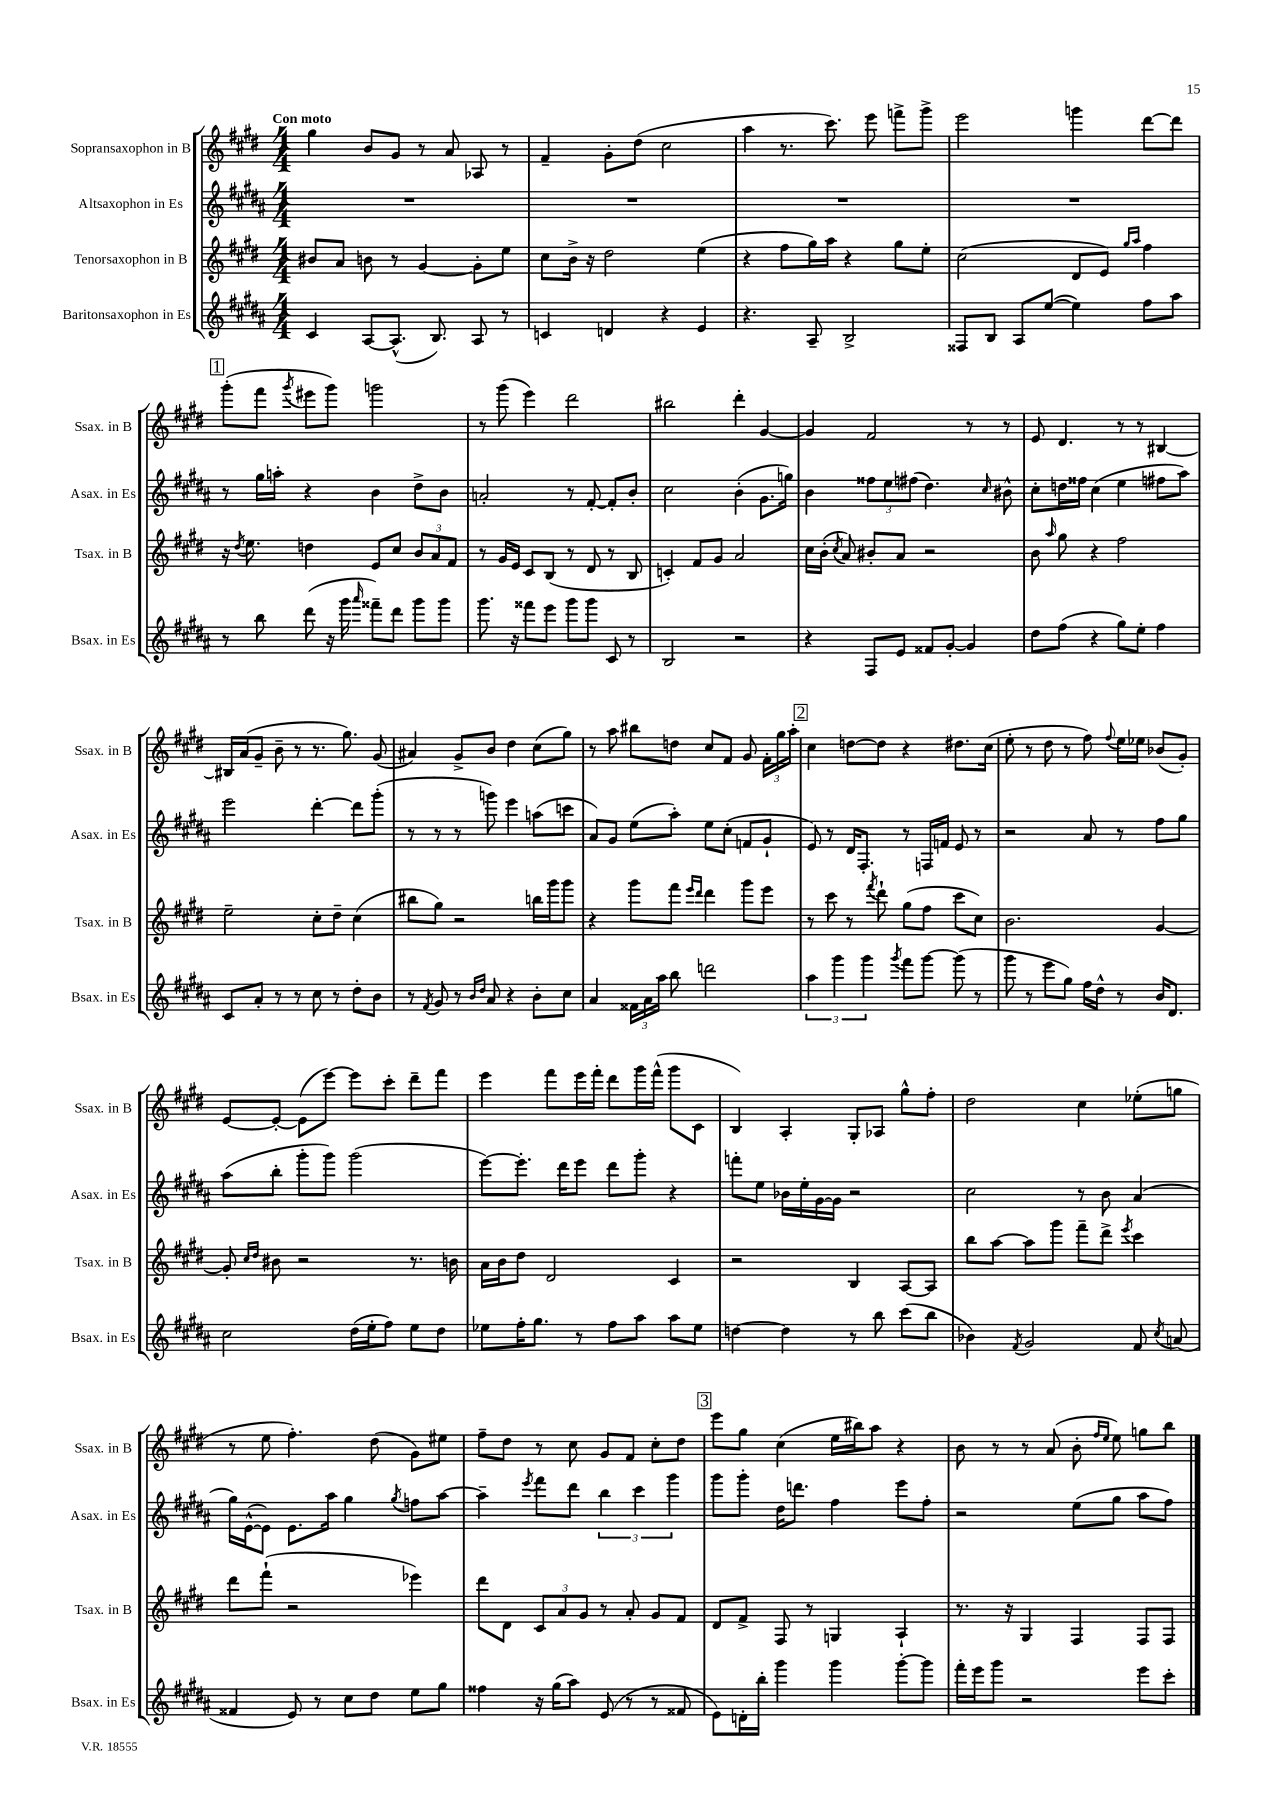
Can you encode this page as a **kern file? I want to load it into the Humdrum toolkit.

**kern	**kern	**kern	**kern
*staff4	*staff3	*staff2	*staff1
*clefG2	*clefG2	*clefG2	*clefG2
*k[f#c#g#d#a#]	*k[f#c#g#d#]	*k[f#c#g#d#a#]	*k[f#c#g#d#]
*M4/4	*M4/4	*M4/4	*M4/4
4c#/	8b#/L	1r	4gg#\
.	8a/J	.	.
[8A#/L	8b\	.	8b/L
(8.A#^^/]J	8r	.	8g#/J
.	[4g#/	.	8r
8.B/)	.	.	.
.	.	.	8a/
8A#/	8g#'\]L	.	8A-/
8r	8ee\J	.	8r
=	=	=	=
4c/	8cc#\L	1r	4f#~/
.	16b^\Jk	.	.
.	16r	.	.
4d/	2dd#\	.	8g#'\L
.	.	.	(8dd#\J
4r	.	.	2cc#\
4e/	(4ee\	.	.
=	=	=	=
4.r	4r	1r	4aa\
.	8ff#\L	.	8.r
8A#~/	16gg#\L)	.	.
.	16aa\JJ	.	8.ccc#\)
2B^/	4r	.	.
.	.	.	8eee\
.	8gg#\L	.	8fff^\L
.	8ee'\J	.	8ggg#^\J
=	=	=	=
8F##/L	(2cc#\	1r	2eee\
8B/J	.	.	.
8A#/L	.	.	.
([8ee/J	.	.	.
4ee\])	8d#/L	.	4ggg\
.	8e/J)	.	.
.	16qqgg#/LL	.	.
.	16qqaa/JJ	.	.
8ff#\L	4ff#\	.	[8ddd#\L
8aa#\J	.	.	8ddd#\]J
=	=	=	=
8r	16r	8r	(8ggg#'\L
.	8qdd#/	.	.
.	8.ee\	.	.
8bb\	.	16gg#\LL	8fff#\J
.	.	16aa'\JJ	.
.	.	.	8qggg#/
(8ddd#\	4dd\	4r	8eee#\L
16r	.	.	8ggg#\J)
16ggg#\	.	.	.
16qqaaa#/	.	.	.
8fff##~\L)	8e/L	4b\	2ggg\
8ddd#\J	8cc#/J	.	.
8ggg#\L	12b/L	8dd#^\L	.
.	12a/	.	.
8ggg#\J	.	8b\J	.
.	12f#/J	.	.
=	=	=	=
8.ggg#\	8r	2a'/	8r
.	16g#/LL	.	(8ggg#\
16r	16e/JJ	.	.
8fff##\L	8c#/L	.	4eee\)
8eee\J	(8B/J	.	.
8ggg#\L	8r	8r	2ddd#\
8ggg#\J	8d#/	[8f#'/	.
8c#/	8r	8f#'/]L	.
8r	8B/	8b'/J	.
=	=	=	=
2B/	4c'/)	2cc#\	2bb#\
.	8f#/L	.	.
.	8g#/J	.	.
2r	2a/	(4b'\	4ddd#'\
.	.	8.g#\L	[4g#/
.	.	16gg\Jk)	.
=	=	=	=
4r	16cc#\LL	4b\	4g#/]
.	(16b'\JJ	.	.
.	8qcc#/	.	.
.	8a/)	.	.
8F#/L	8b#'/L	12ff##\L	2f#/
.	.	12ee\	.
8e/J	8a/J	.	.
.	.	(12ff#\J	.
8f##/L	2r	4.dd#\)	.
[8g#'/J	.	.	.
4g#/]	.	.	8r
.	.	16qqcc#/	.
.	.	8b#^^\	8r
=	=	=	=
8dd#\L	8b\	8cc#'\L	8e/
.	16qqaa/	.	.
(8ff#\J	8gg#\	16dd\L	4.d#/
.	.	16ff##\JJ	.
4r	4r	(4cc#\	.
8gg#\L)	2ff#\	4ee\	8r
8ee'\J	.	.	8r
4ff#\	.	8ff#\L	[4B#/
.	.	8aa#\J)	.
=	=	=	=
8c#/L	2ee~\	2eee\	16B#/]LL
.	.	.	(16a/J
8a#'/J	.	.	8g#~/J
8r	.	.	8b~\
8r	.	.	8r
8cc#\	8cc#'\L	[4ddd#'\	8.r
8r	8dd#~\J	.	.
.	.	.	8.gg#\)
8dd#'\L	(4cc#\	8ddd#\]L	.
8b\J	.	(8ggg#'\J	(8g#/
=	=	=	=
8r	8bb#\L	8r	4a#/)
8qf#/	.	.	.
8g#/	8gg#\J)	8r	.
8r	2r	8r	8g#^/L
16qqb/LL	.	.	.
16qqdd#/JJ	.	.	.
8a#/	.	8ggg\)	8b/J
4r	.	4eee\	4dd#\
8b'\L	16bb\LL	(8aa\L	(8cc#\L
.	16ggg#\J	.	.
8cc#\J	8ggg#\J	8ccc\J	8gg#\J)
=	=	=	=
4a#/	4r	8a#/L)	8r
.	.	8g#/J	8aa\
24f##\LL	8ggg#\L	(8ee\L	8bb#\L
24a#\	.	.	.
24aa#\JJ	.	.	.
8bb\	8fff#\J	8aa#'\J)	8dd\J
.	16qqeee/LL	.	.
.	16qqddd#/JJ	.	.
2ddd\	4ddd#\	8ee\L	8cc#/L
.	.	(8cc#'\J	8f#/J
.	8ggg#\L	8f/L	8g#/
.	8eee\J	8g#`/J	24f#'\LL
.	.	.	24gg#\
.	.	.	24aa'\JJ
=	=	=	=
6aa#\	8r	8e/)	4cc#\
.	8ccc#\	8r	.
6ggg#\	.	.	.
.	8r	16d#/LK	[8dd\L
.	.	8.F#'/J	.
6ggg#\	.	.	.
.	8qfff#/	.	.
.	8ddd#`\	.	8dd\]J
8qggg#/	.	.	.
8fff#\L	(8gg#\L	8r	4r
[8ggg#\J	8ff#\J	16F/LL	.
.	.	16f/JJ	.
(8ggg#\]	8ccc#\L	8e/	8.dd#\L
8r	8cc#\J)	8r	.
.	.	.	(16cc#\Jk
=	=	=	=
8ggg#\	2.b\	2r	8ee'\
8r	.	.	8r
8eee\L	.	.	8dd#\
8gg#\J)	.	.	8r
16ff#\LL	.	8a#/	8ff#\)
16dd#^^\JJ	.	.	.
.	.	.	8qqff#/
8r	.	8r	16ee\LL
.	.	.	16ee-\JJ
16b/LK	[4g#/	8ff#\L	(8b-/L
8.d#/J	.	.	.
.	.	8gg#\J	8g#'/J)
=	=	=	=
2cc#\	8g#'/]	(8aa#\L	[8e/L
.	16qqcc#/LL	.	.
.	16qqdd#/JJ	.	.
.	8b#\	8bb'\J	8e'/_J
.	2r	8ggg#'\L	(8e\]L
.	.	8ggg#\J)	[8eee\J)
(16dd#\LL	.	(2ggg#\	8eee\]L
16ee'\J	.	.	.
8ff#\J)	.	.	8ccc#'\J
8ee\L	8.r	.	8ddd#~\L
8dd#\J	.	.	8fff#\J
.	16b\	.	.
=	=	=	=
8ee-\L	16a\LL	[8eee\L)	4eee\
.	16b\J	.	.
16ff#'\K	8dd#\J	8.eee'\]J	.
8.gg#\J	.	.	.
.	2d#/	.	8fff#\L
.	.	16ddd#\LK	.
8r	.	8eee\J	16eee\L
.	.	.	16fff#'\JJ
8ff#\L	.	8ddd#\L	8ddd#\L
8aa#\J	.	8ggg#'\J	16ggg#\L
.	.	.	(16fff#^^\JJ
8aa#\L	4c#/	4r	8ggg#\L
8ee-\J	.	.	8c#\J
=	=	=	=
[4dd\	2r	8fff'\L	4B/)
.	.	8ee\J	.
4dd\]	.	16b-\LL	4A'/
.	.	16ee'\	.
.	.	[16g#\	.
.	.	16g#\]JJ	.
8r	4B/	2r	8G#'/L
8bb\	.	.	8A-/J
(8ccc#\L	[8A/L	.	8gg#^^\L
8bb\J	8A/]J	.	8ff#'\J
=	=	=	=
4b-\)	8bb\L	2cc#\	2dd#\
.	[8aa\J	.	.
8qf#/	.	.	.
2g#/	8aa\]L	.	.
.	8ggg#\J	.	.
.	8fff#~\L	8r	4cc#\
.	8ddd#^\J	8b\	.
.	8qeee/	.	.
8f#/	4ccc#\	(4a#/	(8ee-'\L
8qcc#/	.	.	.
(8a/	.	.	8gg\J
=	=	=	=
4f##/	8ddd#\L	16gg#\LL)	8r
.	.	([16e^^\J	.
.	(8fff#`\J	8e\]J)	8ee\
8e/)	2r	8.e\L	4.ff#'\)
8r	.	.	.
.	.	16aa#\Jk	.
8cc#\L	.	4gg#\	.
8dd#\J	.	.	(8dd#\
.	.	8qgg#/	.
8ee\L	4eee-\)	8ff\L	8g#\L)
8gg#\J	.	[8aa#\J	8ee#\J
=	=	=	=
4ff##\	8ddd#\L	4aa#~\]	8ff#~\L
.	8d#\J	.	8dd#\J
.	.	8qeee/	.
16r	12c#/L	8fff#\L	8r
(16gg#\LK	.	.	.
.	12a/	.	.
8aa#\J)	.	8ddd#\J	8cc#\
.	12g#/J	.	.
(8e/	8r	6bb\	8g#/L
8r	8a'/	.	8f#/J
.	.	6ccc#\	.
8r	8g#/L	.	8cc#'\L
.	.	6ggg#\	.
8f##/	8f#/J	.	8dd#\J
=	=	=	=
8e\L)	8d#/L	8ggg#\L	8eee\L
16d'\L	8f#^/J	8ggg#'\J	8gg#\J
16bb'\JJ	.	.	.
4ggg#\	8F#/	16dd#\LK	(4cc#\
.	.	8.ddd\J	.
.	8r	.	.
4ggg#\	4G/	4ff#\	16ee\LL
.	.	.	16bb#\J)
.	.	.	8aa\J
[8ggg#'\L	4A`/	8eee\L	4r
8ggg#\]J	.	8ff#'\J	.
=	=	=	=
16fff#'\LL	8.r	2r	8b\
16eee\J	.	.	.
8ggg#\J	.	.	8r
.	16r	.	.
2r	4G#/	.	8r
.	.	.	(8a/
.	4F#/	(8ee\L	8b'\
.	.	.	16qqff#/LL
.	.	.	16qqee/JJ
.	.	8gg#\J	8ee\)
8eee\L	8F#/L	8aa#\L	8gg\L
8ccc#'\J	8F#/J	8ff#\J)	8bb\J
==	==	==	==
*-	*-	*-	*-
